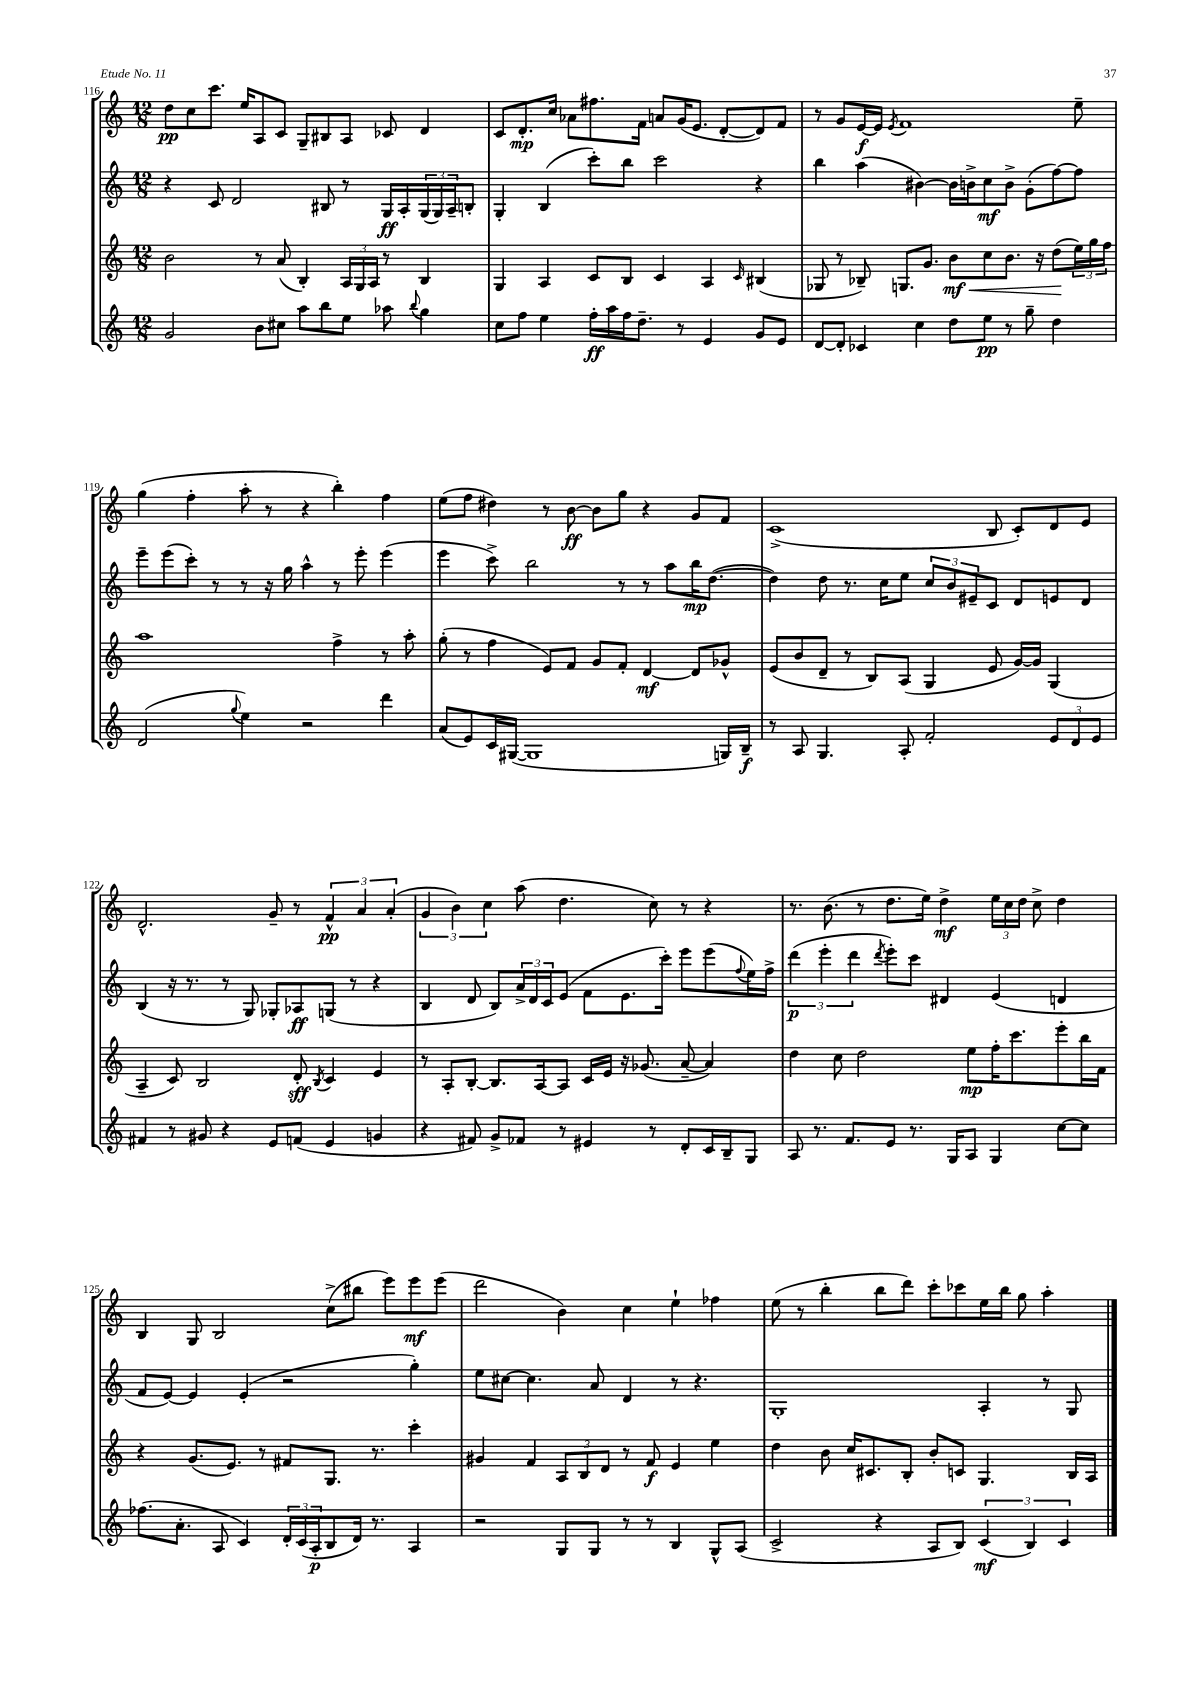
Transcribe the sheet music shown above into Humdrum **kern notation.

**kern	**kern	**kern	**kern
*staff4	*staff3	*staff2	*staff1
*clefG2	*clefG2	*clefG2	*clefG2
*k[]	*k[]	*k[]	*k[]
*M12/8	*M12/8	*M12/8	*M12/8
2g	2b	4r	8dd
.	.	.	8cc
.	.	8c	8.ccc
.	.	2d	.
.	.	.	16ee
8b	8r	.	8A
8cc#	(8a	.	8c
8aa	4B')	.	8G~
8bb	.	8B#	8B#
8ee	24A	8r	8A
.	24G	.	.
.	24A	.	.
8aa-	8r	16G	8c-
.	.	16A'	.
8qqbb	.	.	.
4gg	4B	(24G	4d
.	.	24G)	.
.	.	24A~	.
.	.	8B'	.
=	=	=	=
8cc	4G	4G'	8c
8ff	.	.	8.d'
4ee	4A	(4B	.
.	.	.	16cc
.	.	.	8a-
16ff'	8c	8ccc')	8.ff#
16aa	.	.	.
16ff	8B	8bb	.
8.dd~	.	.	16f
.	4c	2ccc	8a
8r	.	.	(16g
.	.	.	8.e
4e	4A	.	.
.	.	.	[8d'
.	16qqc	.	.
8g	(4B#	4r	8d])
8e	.	.	8f
=	=	=	=
[8d	8G-	4bb	8r
8d']	8r	.	8g
4c-	8B-~)	(4aa	[16e
.	.	.	16e]
.	.	.	8qe
.	8.G	.	1f
4cc	.	[4b#)	.
.	8.g	.	.
8dd	8b	16b#]	.
.	.	16b^	.
8ee	8cc	8cc	.
8r	8.b	8b^	.
8gg~	.	(8g'	.
.	16r	.	.
4dd	(8dd	[8ff)	.
.	24ee)	8ff]	8ee~
.	24gg	.	.
.	24ff	.	.
=	=	=	=
(2d	1aa	8eee~	(4gg
.	.	(8eee	.
.	.	8ccc')	4ff'
.	.	8r	.
8qqgg	.	.	.
4ee)	.	8r	8aa'
.	.	16r	8r
.	.	16gg	.
2r	.	4aa^^	4r
.	4ff^	8r	4bb')
.	.	8eee'	.
4ddd	8r	(4eee	4ff
.	8aa'	.	.
=	=	=	=
(8a	(8gg'	4eee	(8ee
8e)	8r	.	8ff
16c	4ff	8ccc^)	4dd#)
([16G#	.	.	.
1G#]	.	2bb	.
.	8e)	.	8r
.	8f	.	[8b
.	8g	.	8b]
.	8f'	8r	8gg
.	[4d	8r	4r
.	.	8aa	.
.	8d]	16bb	8g
.	.	([8.dd	.
16G)	8g-^^	.	8f
16B~	.	.	.
=	=	=	=
8r	(8e	4dd])	(1c^
8A	8b	.	.
4.G	8d~	8dd	.
.	8r	8.r	.
.	8B)	.	.
.	.	16cc	.
8A'	(8A	8ee	.
2f'	4G	12cc	.
.	.	12b	.
.	.	12e#~	.
.	8e	8c	8B
.	[16g)	8d	8c')
.	16g]	.	.
12e	(4G	8e	8d
12d	.	.	.
.	.	8d	8e
12e	.	.	.
=	=	=	=
4f#	4A~	(4B	2.d^^
8r	8c)	16r	.
.	.	8.r	.
8g#	2B	.	.
4r	.	8r	.
.	.	8G)	.
8e	.	8G-'	8g~
(8f	8d'	8A-	8r
.	8qB	.	.
4e	4c	(8G	6f^^
.	.	8r	.
.	.	.	6a
4g	4e	4r	.
.	.	.	(6a'
=	=	=	=
4r	8r	4B	6g
.	8A'	.	.
.	.	.	6b)
8f#)	[8B'	8d	.
.	.	.	6cc
8g^	8.B]	8B)	.
8f-	.	24a^	(8aa
.	.	24d	.
.	[16A	.	.
.	.	24c	.
8r	8A]	(8e	4.dd
4e#	16c	8f	.
.	16e	.	.
.	16r	8.e	.
.	(8.g-	.	.
8r	.	.	8cc)
.	.	16ccc')	.
8d'	[8a~	8eee	8r
16c	4a])	(8eee	4r
16B~	.	.	.
.	.	8qqff	.
8G	.	16ee)	.
.	.	16ff^	.
=	=	=	=
8A	4dd	(6ddd	8.r
8.r	.	.	.
.	.	6eee'	.
.	.	.	(8.b
.	8cc	.	.
8.f	.	.	.
.	.	6ddd	.
.	2dd	.	8r
.	.	8qddd	.
8e	.	8eee')	8.dd
8.r	.	8ccc	.
.	.	.	16ee)
.	.	4d#	4dd^
16G	.	.	.
8A	8ee	.	.
4G	16ff'	(4e	24ee
.	.	.	24cc
.	8.ccc	.	.
.	.	.	24dd
.	.	.	8cc^
[8cc	8eee'	4d	4dd
8cc]	16bb	.	.
.	16f	.	.
=	=	=	=
(8.ff-	4r	8f	4B
.	.	[8e)	.
8.a'	.	.	.
.	(8.g	4e]	8G
8A	.	.	2B
.	8.e)	.	.
4c)	.	(4e'	.
.	8r	.	.
24d'	8f#	2r	.
(24c	.	.	.
24A'	.	.	.
8B	8.G	.	(8cc^
16d)	.	.	8bb#
8.r	8.r	.	.
.	.	.	8eee)
4A	4ccc'	4gg')	8eee
.	.	.	(8eee
=	=	=	=
2r	4g#	8ee	2ddd
.	.	[8cc#	.
.	4f	4.cc#]	.
8G	12A	.	4b)
.	12B	.	.
8G	.	8a	.
.	12d	.	.
8r	8r	4d	4cc
8r	8f	.	.
4B	4e	8r	4ee`
.	.	4.r	.
8G^^	4ee	.	4ff-
(8A	.	.	.
=	=	=	=
2c^	4dd	1G'	(8ee
.	.	.	8r
.	8b	.	4bb'
.	16cc	.	.
.	8.c#	.	.
4r	.	.	8bb
.	8B'	.	8ddd)
8A	8b'	.	8ccc'
8B)	8c	.	8ccc-
(6c	4.G	4A'	16ee
.	.	.	16bb
.	.	.	8gg
6B)	.	.	.
.	.	8r	4aa'
6c	.	.	.
.	16B	8G	.
.	16A	.	.
==	==	==	==
*-	*-	*-	*-
